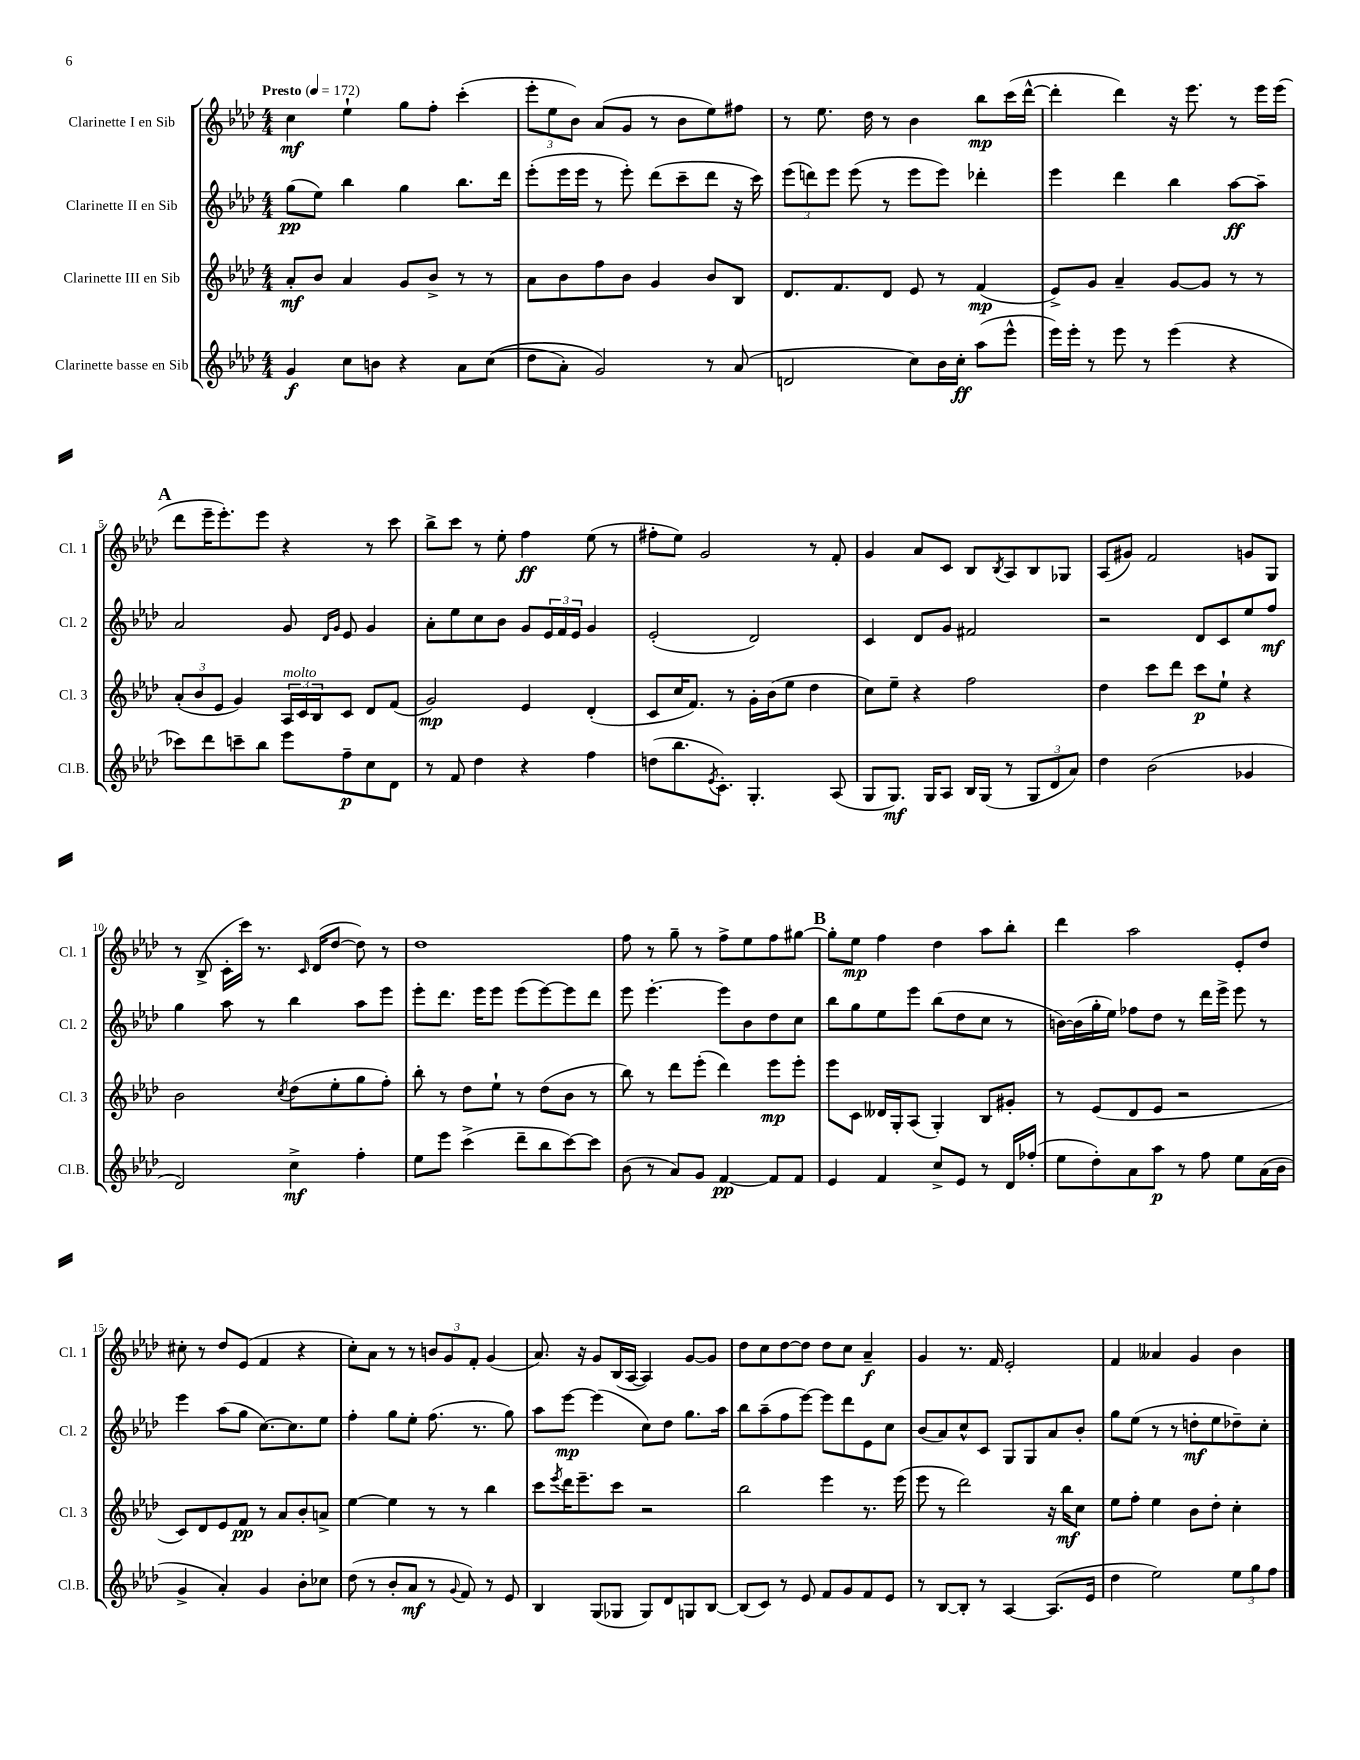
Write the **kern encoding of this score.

**kern	**kern	**kern	**kern
*staff4	*staff3	*staff2	*staff1
*clefG2	*clefG2	*clefG2	*clefG2
*k[b-e-a-d-]	*k[b-e-a-d-]	*k[b-e-a-d-]	*k[b-e-a-d-]
*M4/4	*M4/4	*M4/4	*M4/4
*MM172	*MM172	*MM172	*MM172
4g/	8a-'/L	(8gg\L	4cc\
.	8b-/J	8ee-\J)	.
8cc\L	4a-/	4bb-\	4ee-`\
8b\J	.	.	.
4r	8g/L	4gg\	8gg\L
.	8b-^/J	.	8ff'\J
8a-\L	8r	8.bb-\L	(4ccc'\
&((8cc\J	8r	.	.
.	.	16ddd-\Jk	.
=	=	=	=
8dd-\L	8a-\L	(8eee-'\L	12eee-'\L
.	.	.	12ee-\
8a-'\J)	8b-\	16eee-\L	.
.	.	.	12b-\J)
.	.	16eee-\JJ	.
2g/&)	8ff\	8r	(8a-/L
.	8b-\J	8eee-'\)	8g/J
.	4g/	(8ddd-\L	8r
.	.	8ccc~\	8b-\L
8r	8b-/L	8ddd-\J	8ee-\)
(8a-/	8B-/J	16r	8ff#\J
.	.	16ccc\)	.
=	=	=	=
2d/	8.d-/L	(12eee-\L	8r
.	.	12ddd\)	.
.	.	.	8.ee-\
.	.	12eee-\J	.
.	8.f/	.	.
.	.	(8eee-\	.
.	.	.	16dd-\
.	8d-/J	8r	8r
8cc\L)	8e-/	8eee-\L	4b-\
16b-\L	8r	8eee-\J)	.
16cc'\JJ	.	.	.
(8aa-\L	(4f/	4ddd-'\	8bb-\L
8eee-^^\J	.	.	(16ccc\L
.	.	.	[16ddd-^^\JJ
=	=	=	=
16eee-\LL)	8e-^/L)	4eee-\	4ddd-'\]
16eee-'\JJ	.	.	.
8r	8g/J	.	.
8eee-\	4a-~/	4ddd-\	4ddd-\)
8r	.	.	.
(4eee-\	[8g/L	4bb-\	16r
.	.	.	8.eee-\
.	8g/]J	.	.
4r	8r	[8aa-\L	8r
.	8r	8aa-~\]J	16eee-\LL
.	.	.	(16eee-\JJ
=	=	=	=
8ccc-\L)	(12a-'/L	2a-/	8ddd-\L
.	12b-/	.	.
8ddd-\	.	.	16eee-~\K
.	12e-/J	.	.
.	.	.	8.eee-'\)
8ccc~\	4g/)	.	.
8bb-\J	.	.	8eee-\J
8eee-\L	24A-/LL	8g/	4r
.	24c/	.	.
.	24B-/J	.	.
.	.	16qqd-/LL	.
.	.	16qqg/JJ	.
8ff~\	8c/J	8e-/	.
8cc\	8d-/L	4g/	8r
8d-\J	(8f/J	.	8ccc\
=	=	=	=
8r	2g/)	8a-'\L	8bb-^\L
8f/	.	8ee-\	8ccc\J
4dd-\	.	8cc\	8r
.	.	8b-\J	8ee-'\
4r	4e-/	8g/L	4ff\
.	.	24e-/L	.
.	.	24f/	.
.	.	24e-/JJ	.
4ff\	(4d-'/	4g/	(8ee-\
.	.	.	8r
=	=	=	=
(8dd\L	8c/L	(2e-'/	8ff#'\L
8.bb-\	16cc/K	.	8ee-\J)
.	8.f/J)	.	.
.	.	.	2g/
8qe-/	.	.	.
8.c'\J)	.	.	.
.	8r	.	.
4.G'/	16g'\LL	2d-/)	.
.	(16b-\J	.	.
.	8ee-\J	.	.
.	4dd-\	.	8r
(8A-/	.	.	8f'/
=	=	=	=
8G/L	8cc\L)	4c/	4g/
8.G/J)	8ee-~\J	.	.
.	4r	8d-/L	8a-/L
16G/LK	.	.	.
8A-/J	.	8g/J	8c/J
16B-/LL	2ff\	2f#/	8B-/L
(16G/JJ	.	.	.
.	.	.	8qB-/
8r	.	.	8A-/
12G/L	.	.	8B-/
12d-/	.	.	.
.	.	.	8G-/J
12a-/J)	.	.	.
=	=	=	=
4dd-\	4dd-\	2r	(8A-/L
.	.	.	8g#/J)
(2b-\	8ccc\L	.	2f/
.	8ddd-\J	.	.
.	8ccc\L	8d-/L	.
.	8ee-`\J	8c/	.
4g-/	4r	8ee-/	8g/L
.	.	8ff/J	8G/J
=	=	=	=
2d-/)	2b-\	4gg\	8r
.	.	.	(8B-^/
.	.	8aa-\	16c'\LL
.	.	.	16ccc\JJ)
.	.	8r	8.r
.	8qcc/	.	.
4cc^\	(8dd-\L	4bb-\	.
.	.	.	16qqc/
.	.	.	(16d-/LK
.	8ee-'\	.	[8dd-/J
4ff'\	8gg\	8aa-\L	8dd-\])
.	8ff'\J)	8eee-\J	8r
=	=	=	=
8ee-\L	8bb-'\	8eee-'\L	1dd-
8eee-\J	8r	8.ddd-\J	.
(4ccc^\	8dd-\L	.	.
.	.	16eee-\LK	.
.	8ee-`\J	8eee-\J	.
8ddd-~\L	8r	(8eee-\L	.
8bb-\	(8dd-\L	[8eee-\)	.
[8ccc\)	8b-\J	8eee-\]	.
8ccc\]J	8r	8ddd-\J	.
=	=	=	=
(8b-\	8bb-\)	8eee-\	8ff\
8r	8r	[4.eee-'\	8r
8a-/L)	8ddd-\L	.	8gg~\
8g/J	(8eee-'\J	.	8r
[4f/	4ddd-\)	8eee-\]L	8ff^\L
.	.	8b-\	8ee-\
8f/]L	8eee-\L	8dd-\	8ff\
8f/J	8eee-'\J	8cc\J	[8gg#\J
=	=	=	=
4e-/	8eee-\L	8bb-\L	8gg#'\]L
.	8c\J	8gg\	8ee-\J
4f/	16d--/LL	8ee-\	4ff\
.	16G'/J	.	.
.	(8A-/J	8eee-\J	.
8cc^/L	4G'/)	(8bb-\L	4dd-\
8e-/J	.	8dd-\	.
8r	8B-/L	8cc\J	8aa-\L
16d-/LL	8g#'/J	8r	8bb-'\J
(16ff-'/JJ	.	.	.
=	=	=	=
8ee-\L	8r	[16b\LL)	4ddd-\
.	.	(16b\]	.
8dd-'\)	(8e-/L	16gg'\	.
.	.	16ee-\JJ)	.
8a-\	8d-/	8ff-\L	2aa-\
8aa-\J	8e-/J	8dd-\J	.
8r	2r	8r	.
8ff\	.	16ddd-\LL	.
.	.	16eee-^\JJ	.
8ee-\L	.	8eee-\	8e-'/L
(16a-\L	.	8r	8dd-/J
16b-\JJ	.	.	.
=	=	=	=
4g^/	8c/L)	4eee-\	8cc#'\
.	8d-/	.	8r
4a-'/)	8e-/	(8aa-\L	8dd-/L
.	8f/J	8gg\J	(8e-/J
4g/	8r	[8.cc\L)	4f/
.	8a-/L	.	.
.	.	8.cc\]	.
8b-'\L	8b-'/	.	4r
8cc-\J	8a^/J	8ee-\J	.
=	=	=	=
(8dd-\	[4ee-\	4ff'\	8cc'\L)
8r	.	.	8a-\J
8b-'/L	4ee-\]	8gg\L	8r
8a-/J	.	8ee-'\J	8r
8r	8r	(8.ff\	12b/L
.	.	.	12g/
8qqg/	.	.	.
8f/)	8r	.	.
.	.	.	12f'/J
.	.	8.r	.
8r	4bb-\	.	(4g/
8e-/	.	8gg\)	.
=	=	=	=
4B-/	8ccc\L	8aa-\L	8.a-/)
.	8qeee-/	.	.
.	16ddd-\K	[8eee-\J	.
.	8.eee-~\	.	16r
(8G/L	.	(4eee-\]	8g/L
8G-/J	8ccc\J	.	(16B-/L
.	.	.	[16A-/JJ
8G-/L)	2r	8cc\L)	4A-/])
8d-/	.	8dd-\J	.
8G/	.	8.gg\L	[8g/L
[8B-/J	.	.	8g/]J
.	.	16aa-\Jk	.
=	=	=	=
(8B-/]L	2bb-\	8bb-\L	8dd-\L
8c/J)	.	(8aa-~\	8cc\
8r	.	8ff\	[8dd-\
8e-/	.	[8eee-\J)	8dd-\]J
8f/L	4eee-\	8eee-\]L	8dd-\L
8g/	.	8ddd-\	8cc\J
8f/	8.r	8e-\	4a-~/
8e-/J	.	8cc\J	.
.	(16eee-\	.	.
=	=	=	=
8r	8eee-\	(8b-/L	4g/
[8B-/L	8r	8a-/)	.
8B-'/]J	2ddd-\)	8cc^^/	8.r
8r	.	8c/J	.
.	.	.	16f/
[4A-/	.	8G/L	2e-'/
.	.	8G/	.
(8.A-/]L	16r	8a-/	.
.	16bb-\LK	.	.
.	8cc\J	8b-'/J	.
16e-/Jk	.	.	.
=	=	=	=
4dd-\	8ee-\L	8gg\L	4f/
.	8ff'\J	(8ee-\J	.
2ee-\)	4ee-\	8r	4a--/
.	.	8r	.
.	8b-\L	8dd'\L	4g/
.	8dd-'\J	8ee-\	.
12ee-\L	4cc'\	8dd-~\)	4b-\
12gg\	.	.	.
.	.	8cc'\J	.
12ff\J	.	.	.
==	==	==	==
*-	*-	*-	*-
